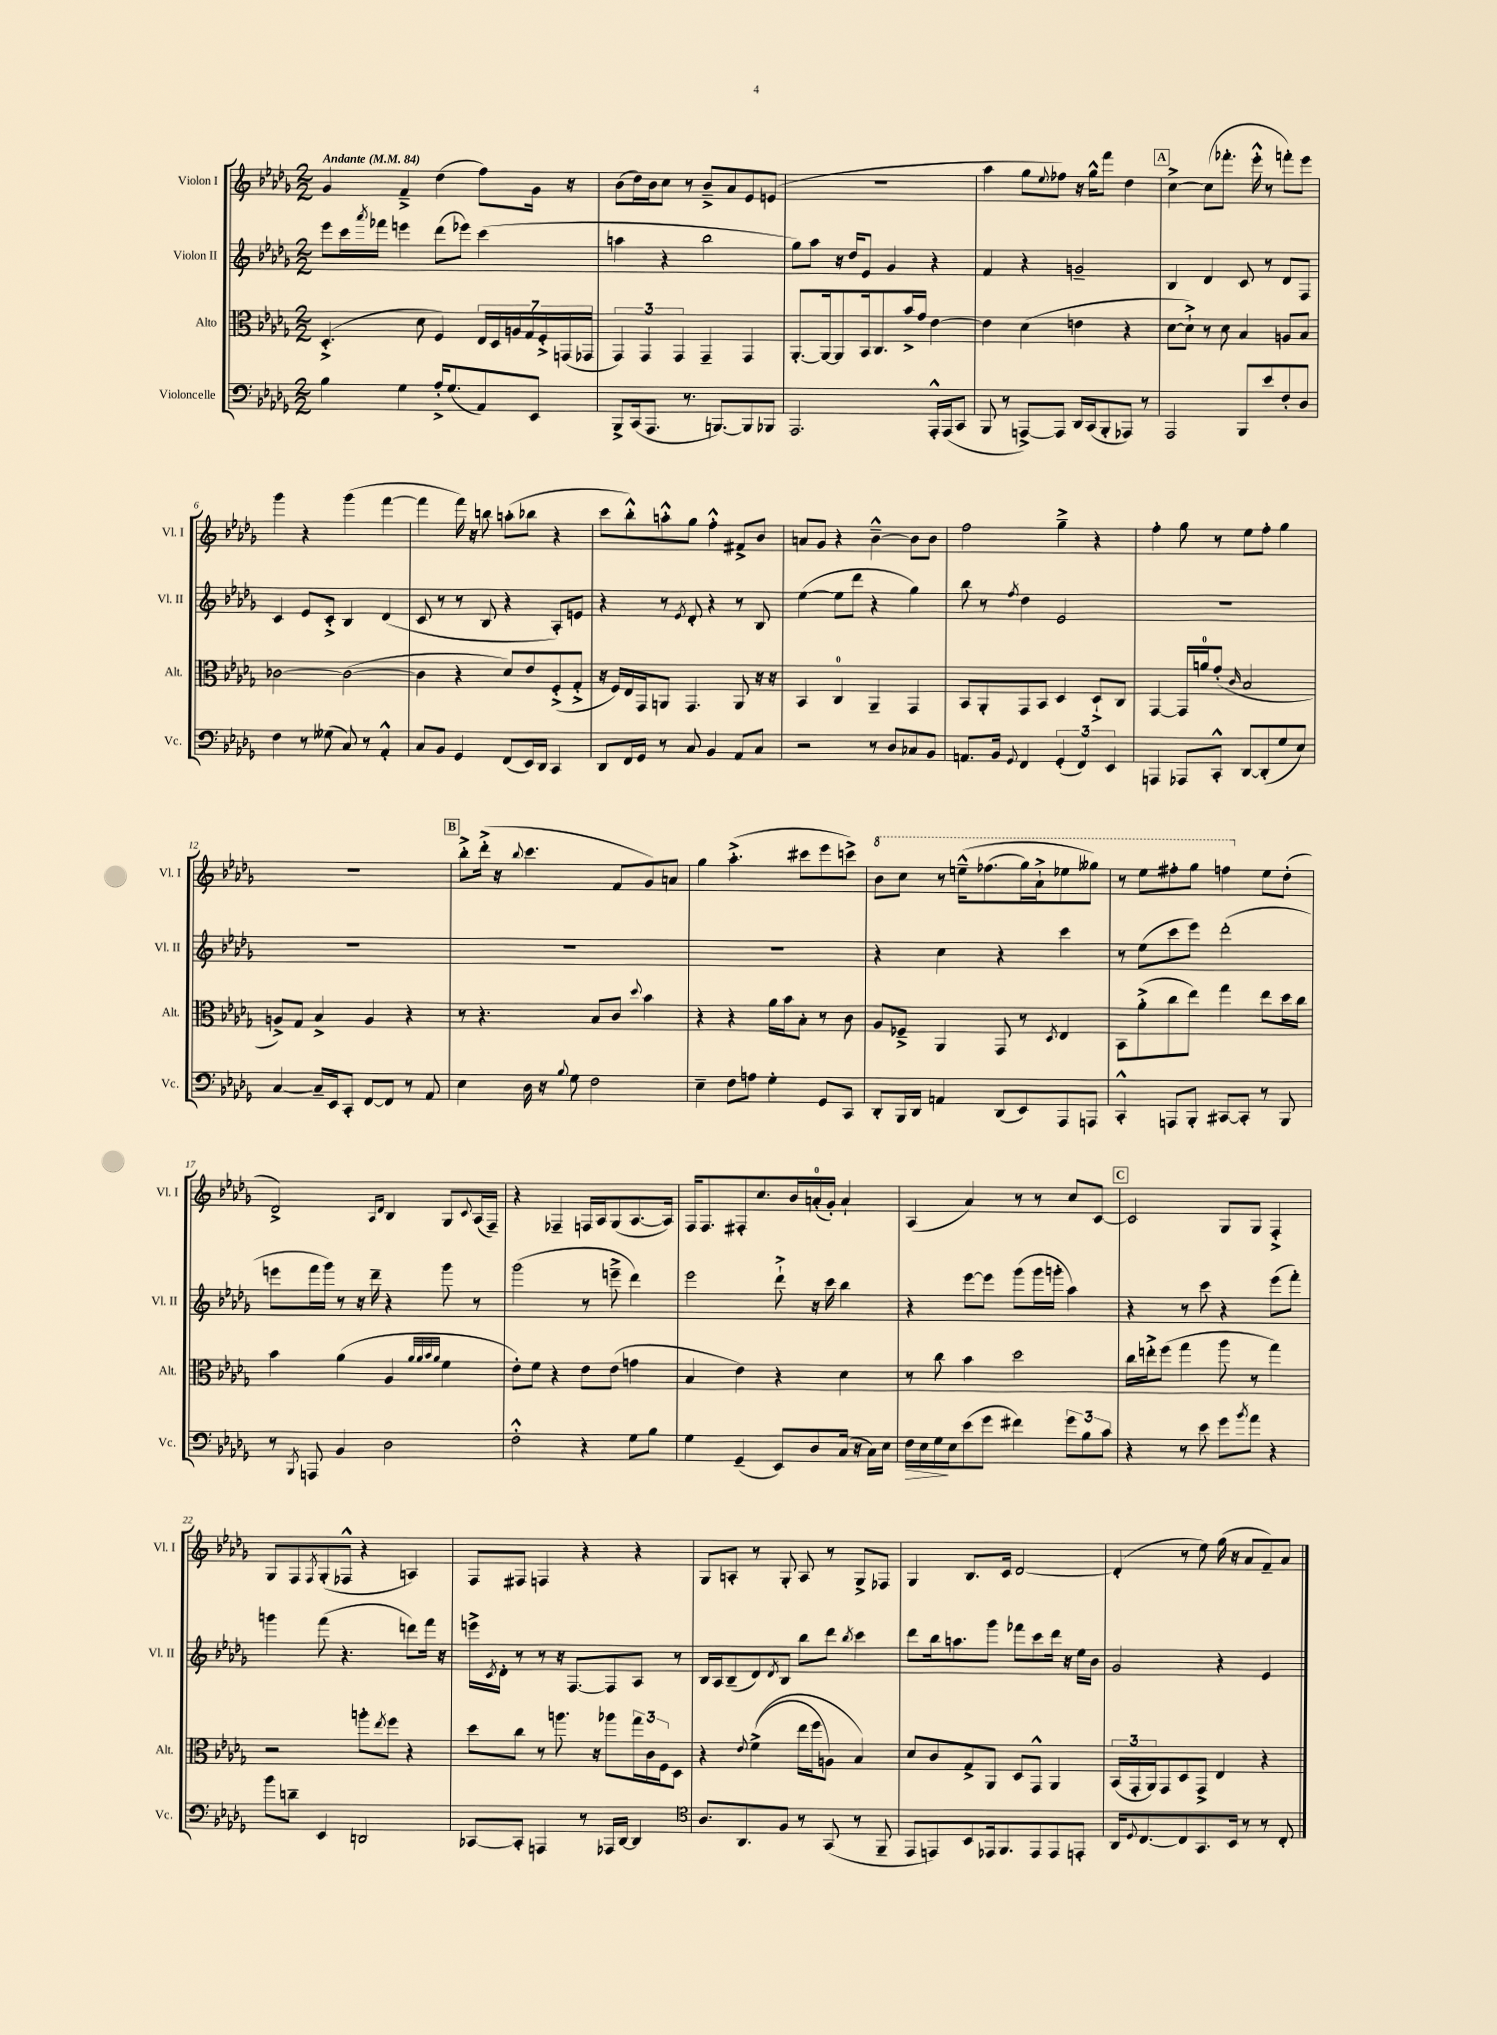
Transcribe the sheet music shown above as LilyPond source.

<<
\new StaffGroup <<
\new Staff = "s0" \with { instrumentName = "Violon I" shortInstrumentName = "Vl. I" } {
    \clef treble \key des \major \numericTimeSignature \time 2/2 \tempo "Andante" 4 = 84
    ges'4 f'4---> des''4( f''8) ges'16 r16 |
    bes'8( des''16) bes'16 c''8 r8 bes'8---> aes'8 ees'8 e'8( |
    R1 |
    aes''4 ges''8 \appoggiatura { ees''8 } fes''8) r16 ges''16-^ f'''8 des''4 |
    \mark \markup { \box "A" } c''4~-> c''8( fes'''8.-. ees'''16-.-^ r8 f'''8-.) ees'''8 |
    ges'''4 r4 ges'''4( f'''4~ |
    f'''4 f'''16) r16 b''8 a''8-.( bes''8 r4 |
    c'''8 bes''8-.-^) a''8-.-^ ges''8 f''4-.-^ fis'8-> bes'8 |
    a'8 ges'8 r4 bes'4~---^ bes'8 bes'8 |
    f''2 ges''4---> r4 |
    f''4-. ges''8 r8 ees''8 f''8-. ges''4 |
    R1 |
    \mark \markup { \box "B" } bes''8-.-> des'''16-.->( r16 \appoggiatura { bes''8 } c'''4. f'8 ges'8) a'8 |
    ges''4 aes''4.-.->( cis'''8 ees'''8 c'''8->) |
    \ottava #1 bes''8 c'''8 r8 e'''16---^\( fes'''8.( ges'''16) aes''16-!-> ees'''8 geses'''8\) |
    r8 ees'''8 fis'''8-. ges'''8 f'''4 \ottava #0 ees''8 des''8-.( |
    des'2->) \grace { aes16 des'16 } bes4 ges8 \appoggiatura { c'8 } aes16( f16--) |
    r4 fes4-- f16 aes16 ges8( aes8.~ aes16) |
    f16 f8. fis8-. c''8. bes'16 a'16-0-.( ges'16-.) a'4-! |
    aes4( aes'4) r8 r8 c''8 c'8~ |
    \mark \markup { \box "C" } c'2 ges8 ges8 f4-.-> |
    ges8 f8 \acciaccatura { f8 } ges8-.( fes8-^ r4 a4) |
    f8 fis8 f4 r4 r4 |
    ges8 a8-. r8 ges8-. a8 r8 ges8-> fes8 |
    ges4 bes8. c'16 des'2~ |
    des'4-.( r8 ees''8) ges''16( r16 aes'8 f'8--) aes'8 \bar "|." |
}
\new Staff = "s1" \with { instrumentName = "Violon II" shortInstrumentName = "Vl. II" } {
    \clef treble \key des \major \numericTimeSignature \time 2/2
    ees'''8 c'''16 \acciaccatura { aes'''8 } fes'''16 e'''4 des'''8( ees'''8) c'''4( |
    a''4 r4 bes''2 |
    ges''8) aes''8 r16 des''16 ees'8 ges'4 r4 |
    f'4 r4 g'2-- |
    \mark \markup { \box "A" } bes4 des'4 c'8 r8 des'8 f8 |
    c'4 ees'8 c'8-.-> bes4 des'4( |
    c'8 r8 r8 bes8 r4 aes8-.) e'8 |
    r4 r8 \acciaccatura { ees'8 } des'8-. r4 r8 bes8 |
    ees''4~( ees''8 des'''8 r4 ges''4) |
    bes''8 r8 \acciaccatura { f''8 } des''4 ees'2 |
    R1 |
    R1 |
    \mark \markup { \box "B" } R1 |
    R1 |
    r4 c''4 r4 c'''4 |
    r8 ees''8( c'''8 ees'''8) des'''2-.( |
    e'''8 f'''16 ges'''16) r8 r16 des'''16-- r4 ges'''8 r8 |
    ges'''2( r8 e'''8---> des'''4) |
    ees'''2 des'''8-!-> r16 c'''16 bes''4 |
    r4 ees'''8~ ees'''8 ges'''8( ges'''16 g'''16-. aes''4) |
    \mark \markup { \box "C" } r4 r8 c'''8 r4 ees'''8( f'''8-.) |
    g'''4 f'''8( r4. d'''8) f'''16 r16 |
    e'''16-> \acciaccatura { c'8 } des'16-. r8 r8 r16 f8.~ f8 aes8 r8 |
    bes16 aes16 bes8--( des'8) \acciaccatura { des'8 } bes8 bes''8 des'''8 \acciaccatura { bes''8 } c'''4 |
    des'''8 bes''16 a''8. ges'''8 fes'''8 c'''8 des'''16 r16 ees''16 bes'16 |
    ges'2 r4 ees'4 \bar "|." |
}
\new Staff = "s2" \with { instrumentName = "Alto" shortInstrumentName = "Alt." } {
    \clef alto \key des \major \numericTimeSignature \time 2/2
    des4.-.->( des'8 f4) \tuplet 7/4 { ees16 des16 a16 ges16 f16-.-> g,16( ges,16 } |
    \tuplet 3/2 { ges,4) ges,4 ges,4 } ges,4-- ges,4 |
    aes,8.~-. aes,16~ aes,8 bes,16 c8. bes'16-> ges'16 ees'4~ |
    ees'4 des'4( e'4 r4 |
    \mark \markup { \box "A" } des'8~ des'8-!->) r8 des'8 bes4 a8 bes8 |
    ces'2~ ces'2~( |
    ces'4 r4 des'8) ees'8 f8-.->( ges8-.-> |
    r16 f16) ees16 ges,16 a,8 ges,4. a,8 r16 r16 |
    bes,4 c4-0 aes,4-- ges,4 |
    bes,8 aes,8-. ges,8 bes,8 des4 des8-!-> c8 |
    ges,4~ ges,16 a'16-0 ges'8-.( \grace { c'16 } bes2 |
    a8->) ges8 bes4-> a4 r4 |
    \mark \markup { \box "B" } r8 r4. bes8 c'8 \appoggiatura { des''8 } bes'4 |
    r4 r4 aes'16 bes'16 bes8-. r8 c'8 |
    aes8 fes8---> aes,4 ges,8 r8 \acciaccatura { des8 } ees4 |
    bes,8 aes'8-.->( c''8 ees''8) ges''4 ees''8 des''16 c''16 |
    bes'4 aes'4( aes4 \grace { aes'32 aes'32 bes'32 aes'32 } f'4 |
    ees'8-.) f'8 r4 ees'8 ees'8( g'4 |
    bes4 ees'4) r4 des'4 |
    r8 c''8 bes'4 des''2 |
    \mark \markup { \box "C" } c''16 e''16-.-> f''8( ges''4 aes''8 r8 ges''4) |
    r2 a''8-. \acciaccatura { ees''8 } f''8 r4 |
    des''8 c''8 r8 a''8. r16 aes''8 \tuplet 3/2 { ges''16 c'16 f16 } des8 |
    r4 \appoggiatura { ees'8 } f'4->(\( ees''16 f''16 a8) bes4\) |
    des'8 c'8 ges8-> aes,8 des8 ges,8-^ aes,4 |
    \tuplet 3/2 { bes,16( ges,16-. aes,16) } ges,8 des8 ges,8-> ees4 r4 \bar "|." |
}
\new Staff = "s3" \with { instrumentName = "Violoncelle" shortInstrumentName = "Vc." } {
    \clef bass \key des \major \numericTimeSignature \time 2/2
    bes4 ges4 aes16-.-> ges8.( aes,8) ees,8 |
    bes,,8-> c,16( aes,,8. r8. b,,8.~) b,,8 bes,,8 |
    aes,,2. aes,,16-.-^ aes,,16( c,8 |
    bes,,8 r8 a,,8~->) a,,8 des,16 c,16( bes,,8-. aes,,8) r8 |
    \mark \markup { \box "A" } aes,,2 bes,,8 ees'8 f8-. des8 |
    f4 r8 geses8( c8) r8 aes,4-.-^ |
    c8 bes,8 ges,4 f,8( ees,16) des,16 c,4 |
    des,8 f,16 ges,16 r8 c8 bes,4 aes,8 c8 |
    r2 r8 des8 ces8 bes,8 |
    a,8. bes,16 \appoggiatura { ges,8 } f,4 \tuplet 3/2 { ges,4-.( f,4) ees,4 } |
    a,,4 aes,,8 c,8-.-^ des,8~ des,8-.( ges8 ees8) |
    c4~ c16-- ees,16 c,8-. f,8~ f,8 r8 aes,8 |
    \mark \markup { \box "B" } ees4 des16 r16 \appoggiatura { bes8 } ges8 f2 |
    ees4-- f8 a8 ges4-. ges,8 c,8 |
    des,8-. bes,,16 des,16 a,4 des,8( ees,8) aes,,8 a,,8 |
    c,4-.-^ a,,8 bes,,8-. cis,8~ cis,8-. r8 bes,,8 |
    r8 \acciaccatura { bes,,8 } a,,8 bes,4 des2 |
    f2-.-^ r4 ges8 bes8 |
    ges4 ges,4--( ees,8) des8 c16( r16 c16) ees16 |
    f16\> ees16 ges16\! ees16 ees'8( ges'8 fis'4) \tuplet 3/2 { ges'8 bes8 c'8 } |
    \mark \markup { \box "C" } r4 r8 ees'8 ges'8 \acciaccatura { bes'8 } aes'8 r4 |
    bes'8 d'8-- ees,4 d,2 |
    ces,8~ ces,8-. a,,4 r8 aes,,16 des,16~ des,4 |
    \clef tenor aes8. aes,8. f8 r8 ges,8( r8 f,8-- |
    ees,8 e,8) bes,8 ees,16 f,8. ees,8 ees,8 e,8-. |
    aes,16 \appoggiatura { des8 } c8.~ c8 ges,8. bes,16 r8 r8 c8-. \bar "|." |
}
>>
>>
